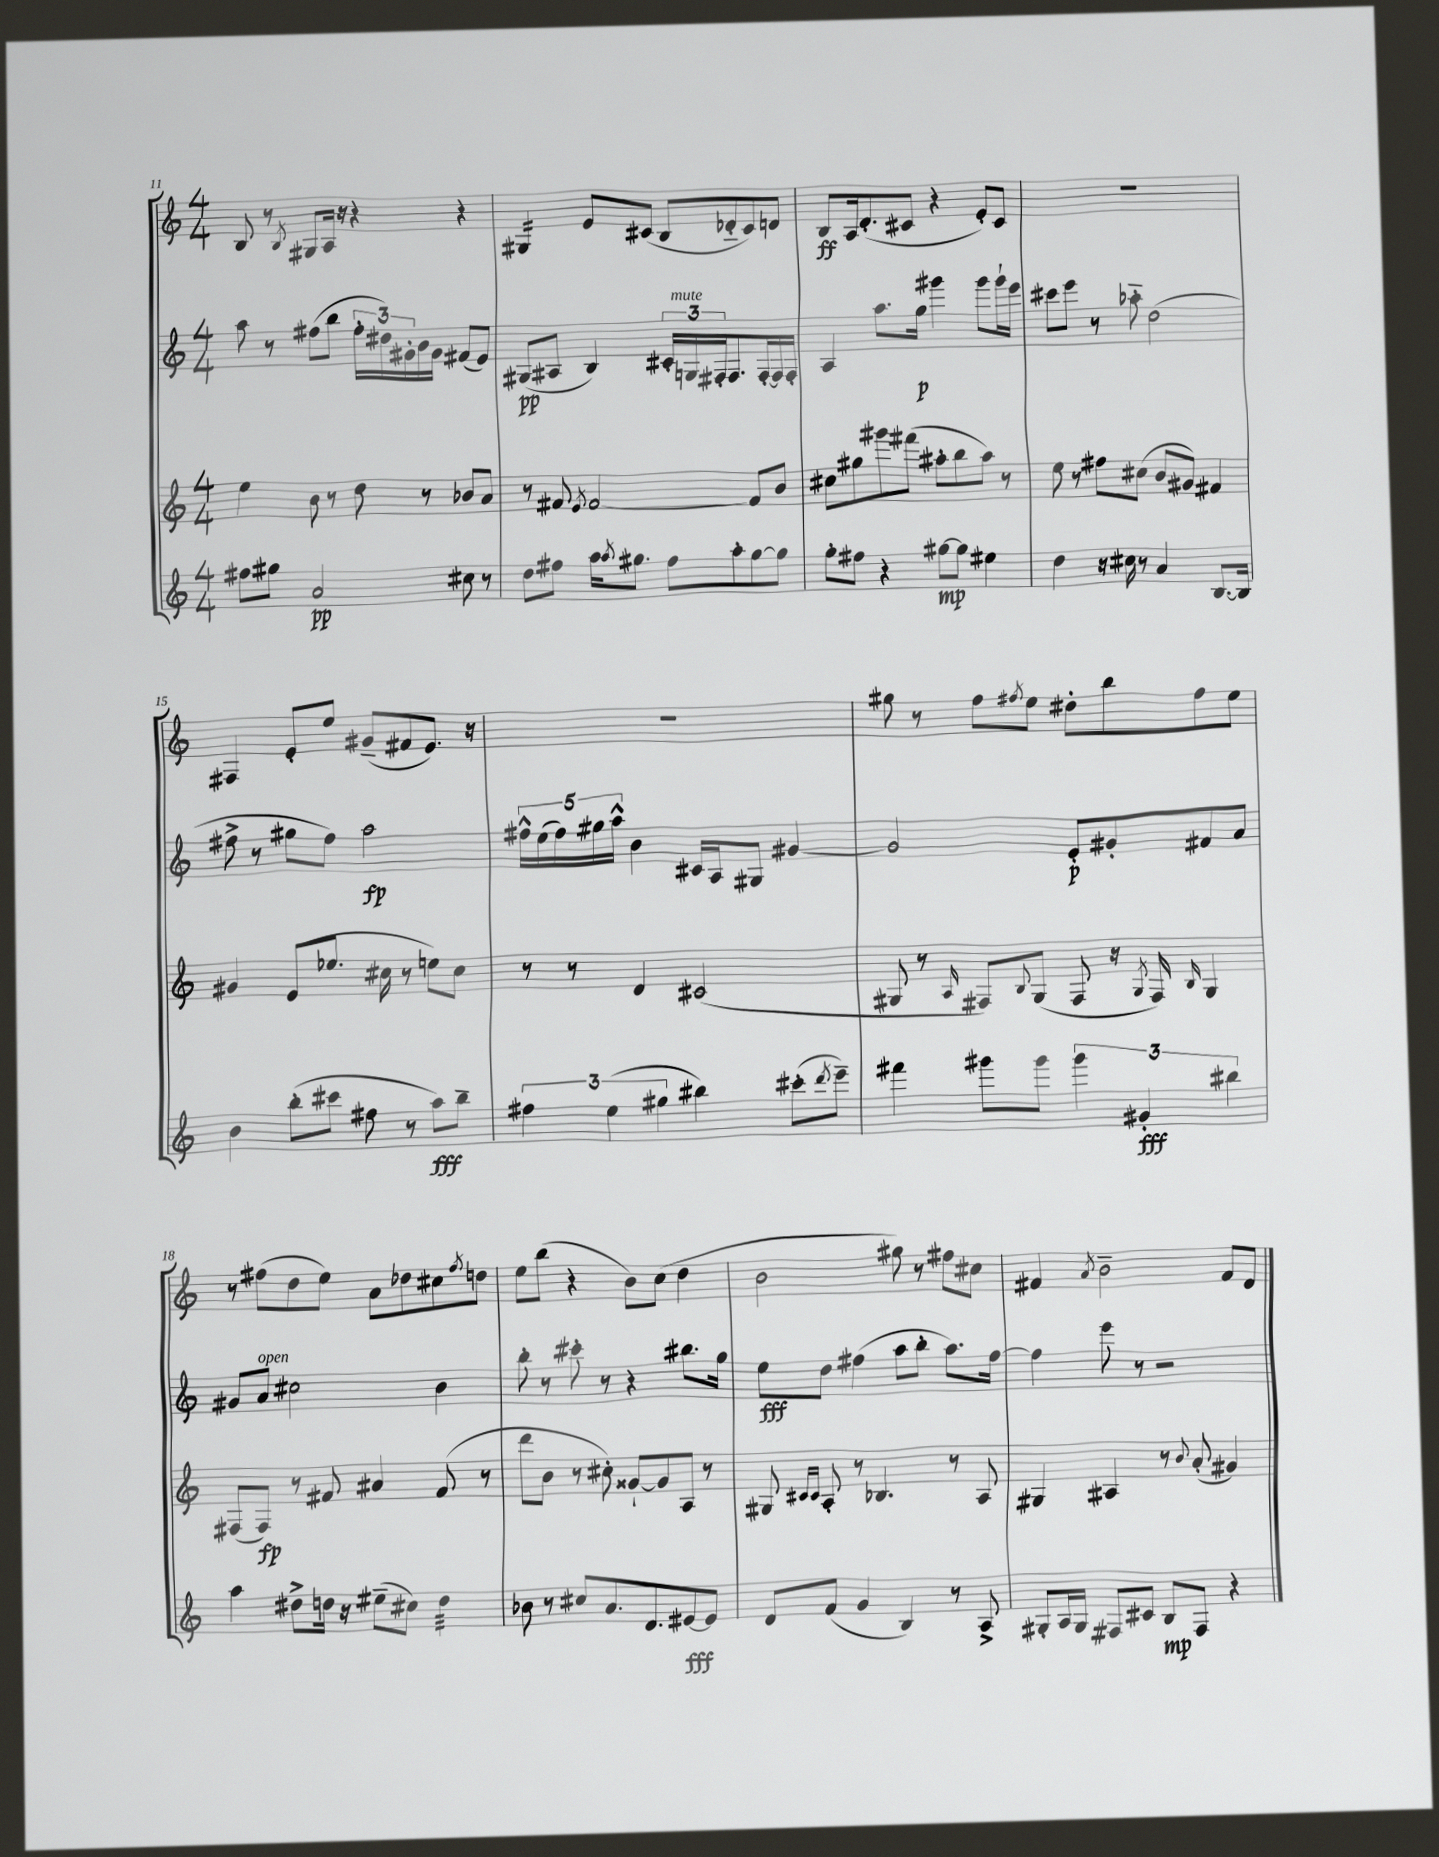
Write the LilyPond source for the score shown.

<<
\new StaffGroup <<
\new Staff = "s0" {
    \clef treble \key c \major \numericTimeSignature \time 4/4
    b8 r8 \acciaccatura { b8 } gis8 a16 r16 r4 r4 |
    gis4:16 e'8 cis'8( b8 des'8-_ cis'8) d'8 |
    b8\ff a16 d'8.-.( cis'8 r4 e'8-.) cis'8 |
    R1 |
    fis4 e'8-. e''8 gis'8--( fis'8 e'8.) r16 |
    R1 |
    gis''8 r8 f''8 \acciaccatura { fis''8 } e''8 dis''8-. b''8 fis''8 e''8 |
    r8 fis''8( d''8 e''8) a'8 des''8 cis''8 \acciaccatura { fis''8 } d''8 |
    e''8 b''8( r4 b'8) c''8( d''4 |
    b'2 gis''8) r8 fis''8 cis''8 |
    fis'4 \acciaccatura { a'8 } b'2-- fis'8 d'8 \bar "|." |
}
\new Staff = "s1" {
    \clef treble \key c \major \numericTimeSignature \time 4/4
    a''8 r8 fis''8( b''8 \tuplet 3/2 { fis''16-. dis''16) gis'16-. } b'16 gis'16 fis'8( e'8) |
    gis8\pp( ais8 b4) \tuplet 3/2 { cis'16-. g16^\markup { \italic "mute" } fis16-. } fis8. fis16~-. fis16 fis16-. |
    a4 a''8. g''16\p gis'''4 gis'''8 gis'''16-! e'''16 |
    cis'''8 e'''8 r8 aes''8-_ d''2( |
    fis''8-> r8 gis''8 fis''8) a''2\fp |
    \tuplet 5/4 { fis''16-^ e''16( fis''16) gis''16 a''16-^ } b'4 cis'16 a16 gis8 gis'4~ |
    gis'2 e'8-.\p gis'8-. fis'8 a'8 |
    gis'8 a'8^\markup { \italic "open" } cis''2 b'4 |
    b''8-. r8 cis'''8-. r8 r4 bis''8. g''16 |
    e''8\fff d''8 fis''4( a''8 b''8-. a''8.) fis''16~ |
    fis''4 e'''8 r8 r2 \bar "|." |
}
\new Staff = "s2" {
    \clef treble \key c \major \numericTimeSignature \time 4/4
    e''4 b'8 r8 d''8 r8 bes'8 a'8 |
    r8 fis'8 \acciaccatura { e'8 } fis'2~ fis'8 b'8 |
    cis''8 gis''8 gis'''8 fis'''8( ais''8-. b''8 ais''8) r8 |
    e''8 r8 fis''8 cis''8( b'8 gis'8) fis'4 |
    gis'4 e'8( ees''8. cis''16 r8 e''8) cis''8 |
    r8 r8 d'4 cis'2( |
    gis8 r8 \grace { a16 } fis8) \appoggiatura { b8 } gis8( fis8 r16 \acciaccatura { gis8 } fis16) \grace { b16 } gis4 |
    fis8( fis8\fp) r8 fis'8 ais'4 fis'8( r8 |
    d'''8 b'8 r8 cis''8-.) gisis'8~-! gisis'8 a8 r8 |
    gis8 \grace { cis'16 cis'16 } a8-. r8 bes4. r8 a8 |
    gis4 ais4 r8 \appoggiatura { b'8 } a'8-.( gis'4) \bar "|." |
}
\new Staff = "s3" {
    \clef treble \key c \major \numericTimeSignature \time 4/4
    fis''8 gis''8 a'2\pp cis''8 r8 |
    d''8 fis''8 a''16 \acciaccatura { a''8 } gis''8. fis''8 a''8-. gis''8~ gis''8 |
    g''8-. fis''8 r4 gis''8~\mp gis''8 eis''4 |
    d''4 r16 cis''16 r8 a'4 b8.~ b16 |
    b'4 b''8-.( cis'''8 fis''8 r8 a''8\fff) b''8-- |
    \tuplet 3/2 { fis''4 e''4( gis''4 } bis''4) cis'''8-.( \acciaccatura { d'''8 } e'''8--) |
    fis'''4 gis'''8 gis'''8 \tuplet 3/2 { gis'''4 gis'4-.\fff bis''4 } |
    a''4 dis''8-> d''16 r16 eis''8--( cis''8) d''4:32 |
    bes'8 r8 cis''8 a'8. d'8. eis'8~\fff eis'8 |
    d'8 f'8( g'4 b4) r8 a8-> |
    gis8-. a16 gis16 fis8 cis'8 b8\mp fis8 r4 \bar "|." |
}
>>
>>
\layout { \context { \Score currentBarNumber = #11 } }
